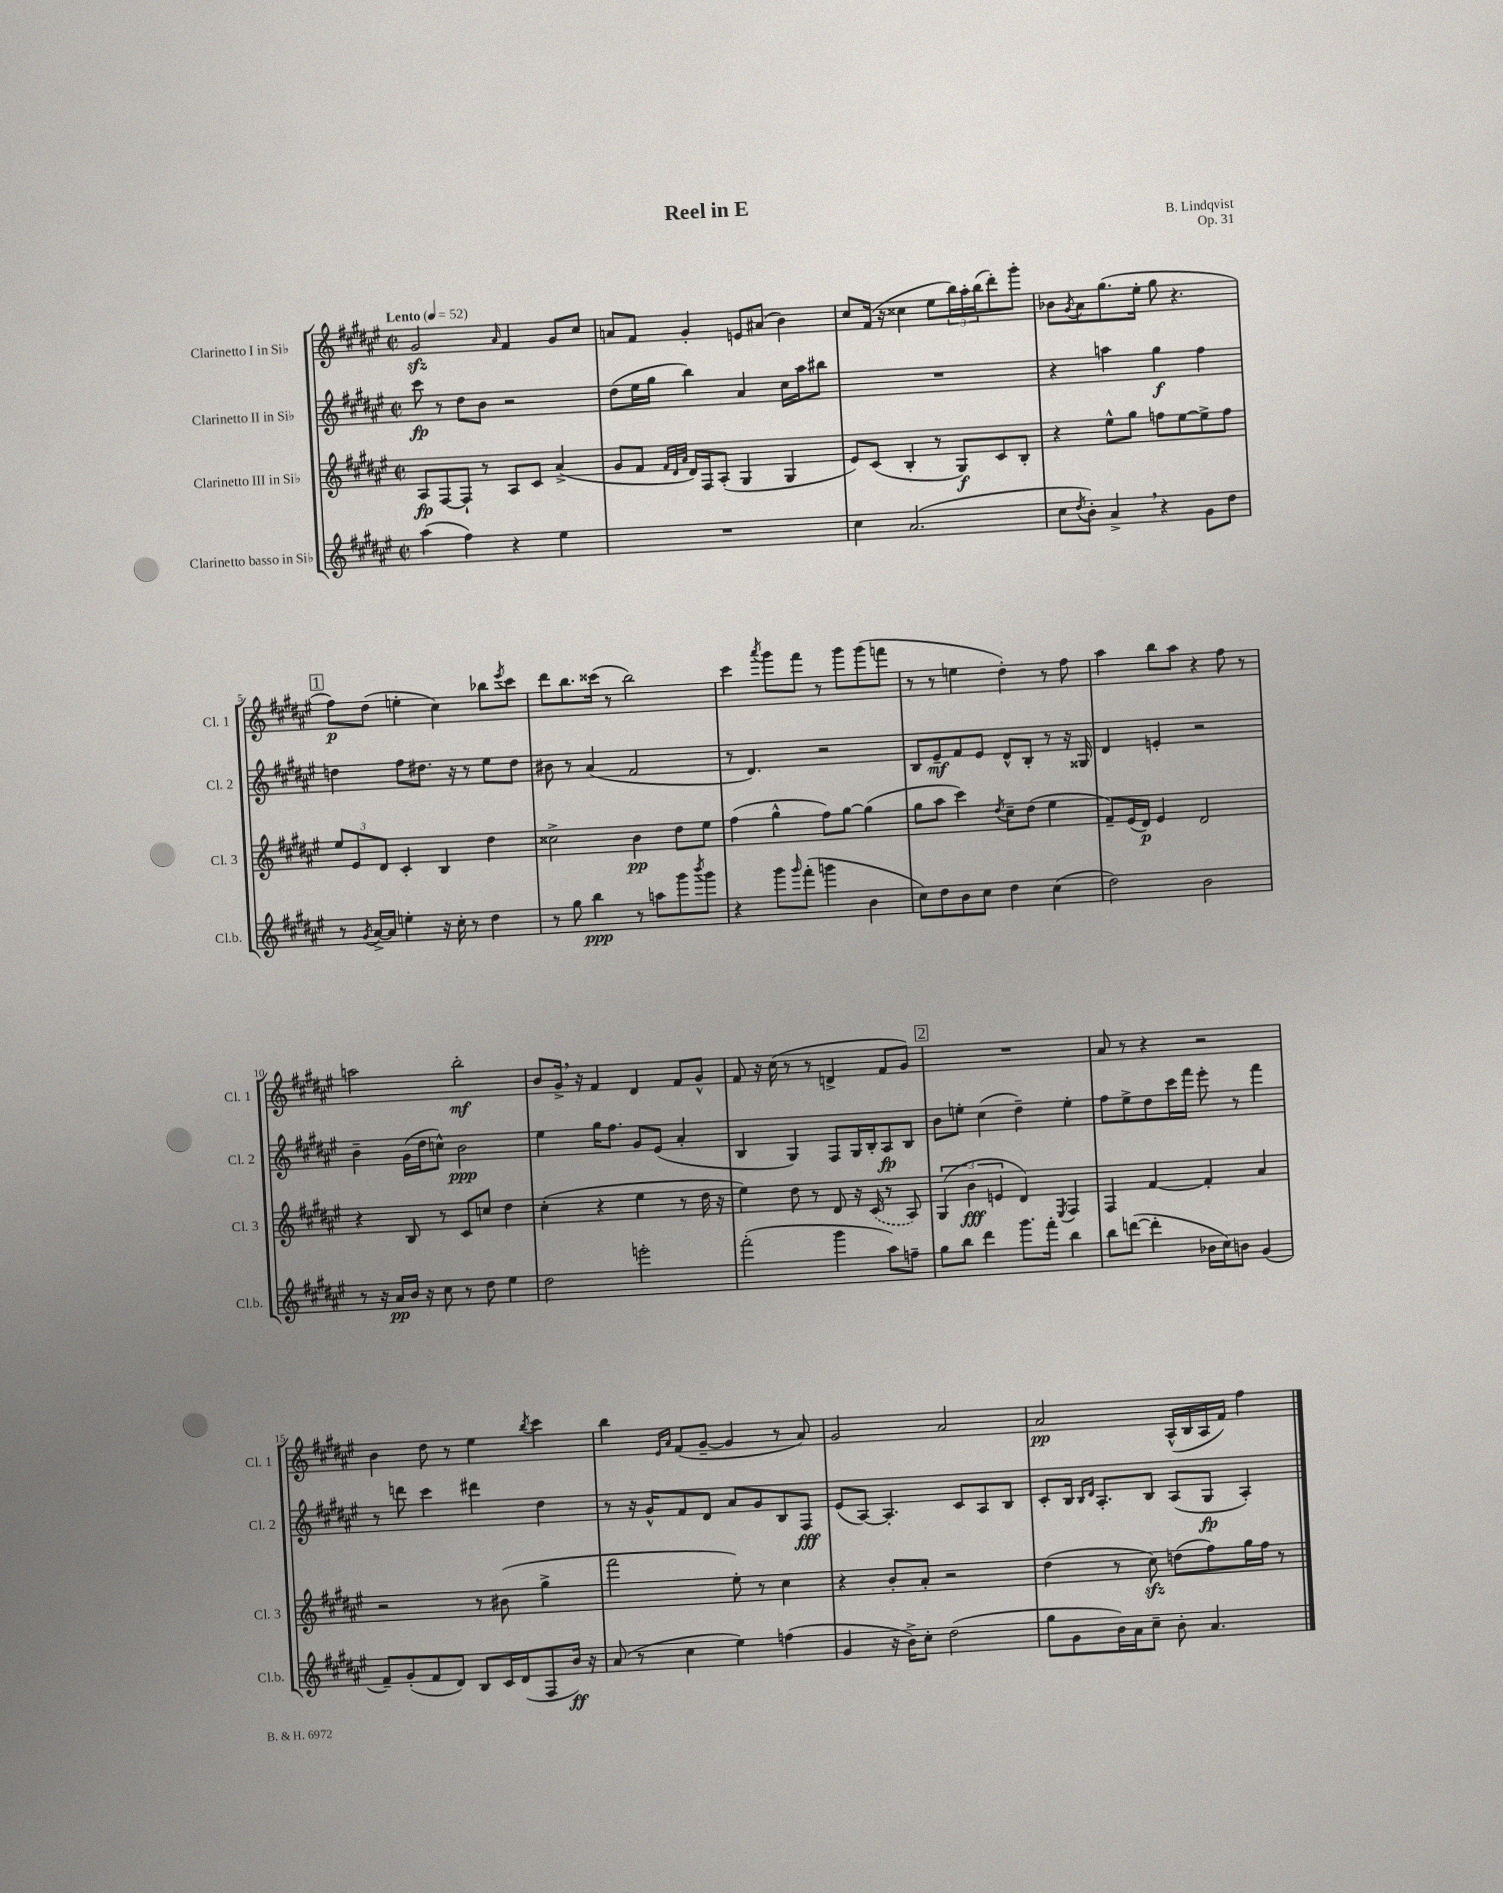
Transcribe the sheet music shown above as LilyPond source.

\header { title = "Reel in E" composer = "B. Lindqvist" opus = "Op. 31" }
<<
\new StaffGroup <<
\new Staff = "s0" \with { instrumentName = "Clarinetto I in Sib" shortInstrumentName = "Cl. 1" } {
    \clef treble \key fis \major \defaultTimeSignature \time 2/2 \tempo "Lento" 4 = 52
    gis'2\sfz \grace { ais'16 } fis'4 gis'8 cis''8 |
    a'8 fis'8 gis'4-. e'8 ais'8( b'4) |
    cis''8 fis'16( r16 cisis''4 eis''8 \tuplet 3/2 { b''16) ais''16-. b''16( } dis'''8-.) gis'''8-. |
    bes'8 \acciaccatura { gis'8 } ais'8 gis''8.( eis''16-. gis''8 r4. |
    \mark \markup { \box "1" } fis''8\p) dis''8( e''4-. cis''4) bes''8 \acciaccatura { eis'''8 } cis'''8 |
    dis'''8 b''8. cisis'''16( r8 b''2) |
    cis'''4 \acciaccatura { ais'''8 } gis'''8 fis'''8 r8 gis'''8 gis'''8( f'''8 |
    r8 r8 e''4 dis''4-.) r8 fis''8 |
    ais''4 b''8 ais''8 r4 fis''8 r8 |
    a''2 b''2-.\mf |
    b'8 gis'16-> \breathe r16 fis'4 dis'4 fis'8 gis'8-^ |
    fis'8 r16 cis''16( r8 r8 d'4-> fis'8 gis'8) |
    \mark \markup { \box "2" } R1 |
    ais'8 r8 r4 r2 |
    b'4 dis''8 r8 eis''4 \acciaccatura { b''8 } cis'''4 |
    b''4 \grace { eis'16 ais'16 } fis'8( gis'8~-- gis'4 r8 ais'8) |
    gis'2 ais'2 |
    ais'2\pp ais16-^( b16 ais16 fis'16) fis''4 \bar "|." |
}
\new Staff = "s1" \with { instrumentName = "Clarinetto II in Sib" shortInstrumentName = "Cl. 2" } {
    \clef treble \key fis \major \defaultTimeSignature \time 2/2
    cis'''8\fp r8 dis''8 b'8 r2 |
    dis''8( eis''16 gis''16 b''4) ais'4 cis''16 ais''16 bis''8 |
    R1 |
    r4 a''4 gis''4\f fis''4 |
    \mark \markup { \box "1" } d''4 fis''8 dis''8. r16 r8 eis''8 dis''8 |
    bis'8 r8 ais'4( fis'2 |
    r8 dis'4.) r2 |
    b8 eis'8--\mf fis'8 eis'8 dis'8-^ b8-. r8 r16 gisis16 |
    dis'4 e'4-. r2 |
    b'4-- gis'16( dis''16 c''8-^) b'2\ppp |
    eis''4 gis''16 fis''8. gis'8 eis'8( ais'4-. |
    b4 gis4) fis8 gis16 b16-. ais8\fp b8 |
    \mark \markup { \box "2" } b'8 e''8-. cis''4( dis''4--) e''4-. |
    fis''8 eis''8-> dis''8 cis'''16 fis'''16 eis'''8-. r8 fis'''4 |
    r8 d'''8 cis'''4 dis'''4 dis''4 |
    r8 r16 gis'16-^ fis'8 dis'8 ais'8 gis'8 b8 fis8\fff |
    eis'8( ais8~) ais4.-. cis'8 ais8 b8 |
    cis'8-. b16 \grace { b16 dis'16 } ais8.-. b8 ais8( gis8\fp ais4-.) \bar "|." |
}
\new Staff = "s2" \with { instrumentName = "Clarinetto III in Sib" shortInstrumentName = "Cl. 3" } {
    \clef treble \key fis \major \defaultTimeSignature \time 2/2
    ais8\fp fis8~ fis8-! r8 ais8 cis'8 ais'4->( |
    gis'8 fis'8 \grace { fis'32 dis'32 ais'32 } dis'16) fis16 ais8-.( gis4 gis4 |
    eis'8) cis'8( b4-. r8 gis8\f) cis'8 b8-. |
    r4 eis''8-^ gis''8 f''8 eis''8~ eis''8-> f''8 |
    \mark \markup { \box "1" } \tuplet 3/2 { eis''8 eis'8 dis'8 } cis'4-. b4 dis''4 |
    cisis''2-> b'4\pp dis''8 eis''8 |
    fis''4( gis''4-^ fis''8) gis''8~ gis''4( |
    gis''8 ais''8 cis'''4) \acciaccatura { dis''8 } cis''8-- dis''8( eis''4 |
    fis'8--) eis'16( dis'16\p) eis'4 dis'2 |
    r4 b8 r8 cis'8 c''8 dis''4 |
    cis''4-.( r4 eis''4 r8 dis''16 r16 |
    eis''4) dis''8 r8 dis'8 r16 \once \slurDashed cis'16( r8 ais8) |
    \mark \markup { \box "2" } \tuplet 3/2 { gis4( b'4\fff e'4 } dis'4) \acciaccatura { eis8 } fis4 |
    fis4 fis'4~ fis'4-. ais'4 |
    r2 r8 bis'8( gis''4-> |
    fis'''2 eis''8-.) r8 cis''4 |
    r4 b'8-. ais'8-. r2 |
    dis''4( r8 cis''8\sfz) d''8( fis''8) gis''16 fis''16 r8 \bar "|." |
}
\new Staff = "s3" \with { instrumentName = "Clarinetto basso in Sib" shortInstrumentName = "Cl.b." } {
    \clef treble \key fis \major \defaultTimeSignature \time 2/2
    ais''4( fis''4) r4 eis''4 |
    R1 |
    cis''4 ais'2.( |
    cis''8 \acciaccatura { dis''8 } b'8-.) ais'4-> \breathe r4 gis'8 dis''8 |
    \mark \markup { \box "1" } r8 \acciaccatura { gis'8 } ais'16~-> ais'16 e''4-. r16 cis''16-. r8 dis''4 |
    r8 gis''8 b''4\ppp r8 a''8 gis'''8 \acciaccatura { b'''8 } gis'''8 |
    r4 gis'''8 \grace { gis'''16 } fis'''8-.( g'''4 b'4 |
    cis''8) dis''8 b'8 cis''8 dis''4 cis''4( |
    dis''2) b'2 |
    r8 r16 ais'16\pp b'16 r16 cis''8 r8 dis''8 eis''4 |
    dis''2 e'''2-. |
    fis'''2-.( gis'''4 ais''8) f''8-- |
    \mark \markup { \box "2" } gis''8 b''8 dis'''4 gis'''8. fis'''16-. b''4 |
    b''8 d'''8~( d'''4-. bes'16 cis''16) b'8 gis'4( |
    fis'8--) gis'8-.( fis'8 dis'8) b8 cis'16 dis'16( fis8 b'16\ff) r16 |
    ais'8( r8 cis''4 eis''4) f''4( |
    gis'4 r16 b'16->) cis''8-. dis''2( |
    gis''8 gis'8 b'16) ais'16 cis''8-- b'8-. ais'4. \bar "|." |
}
>>
>>
